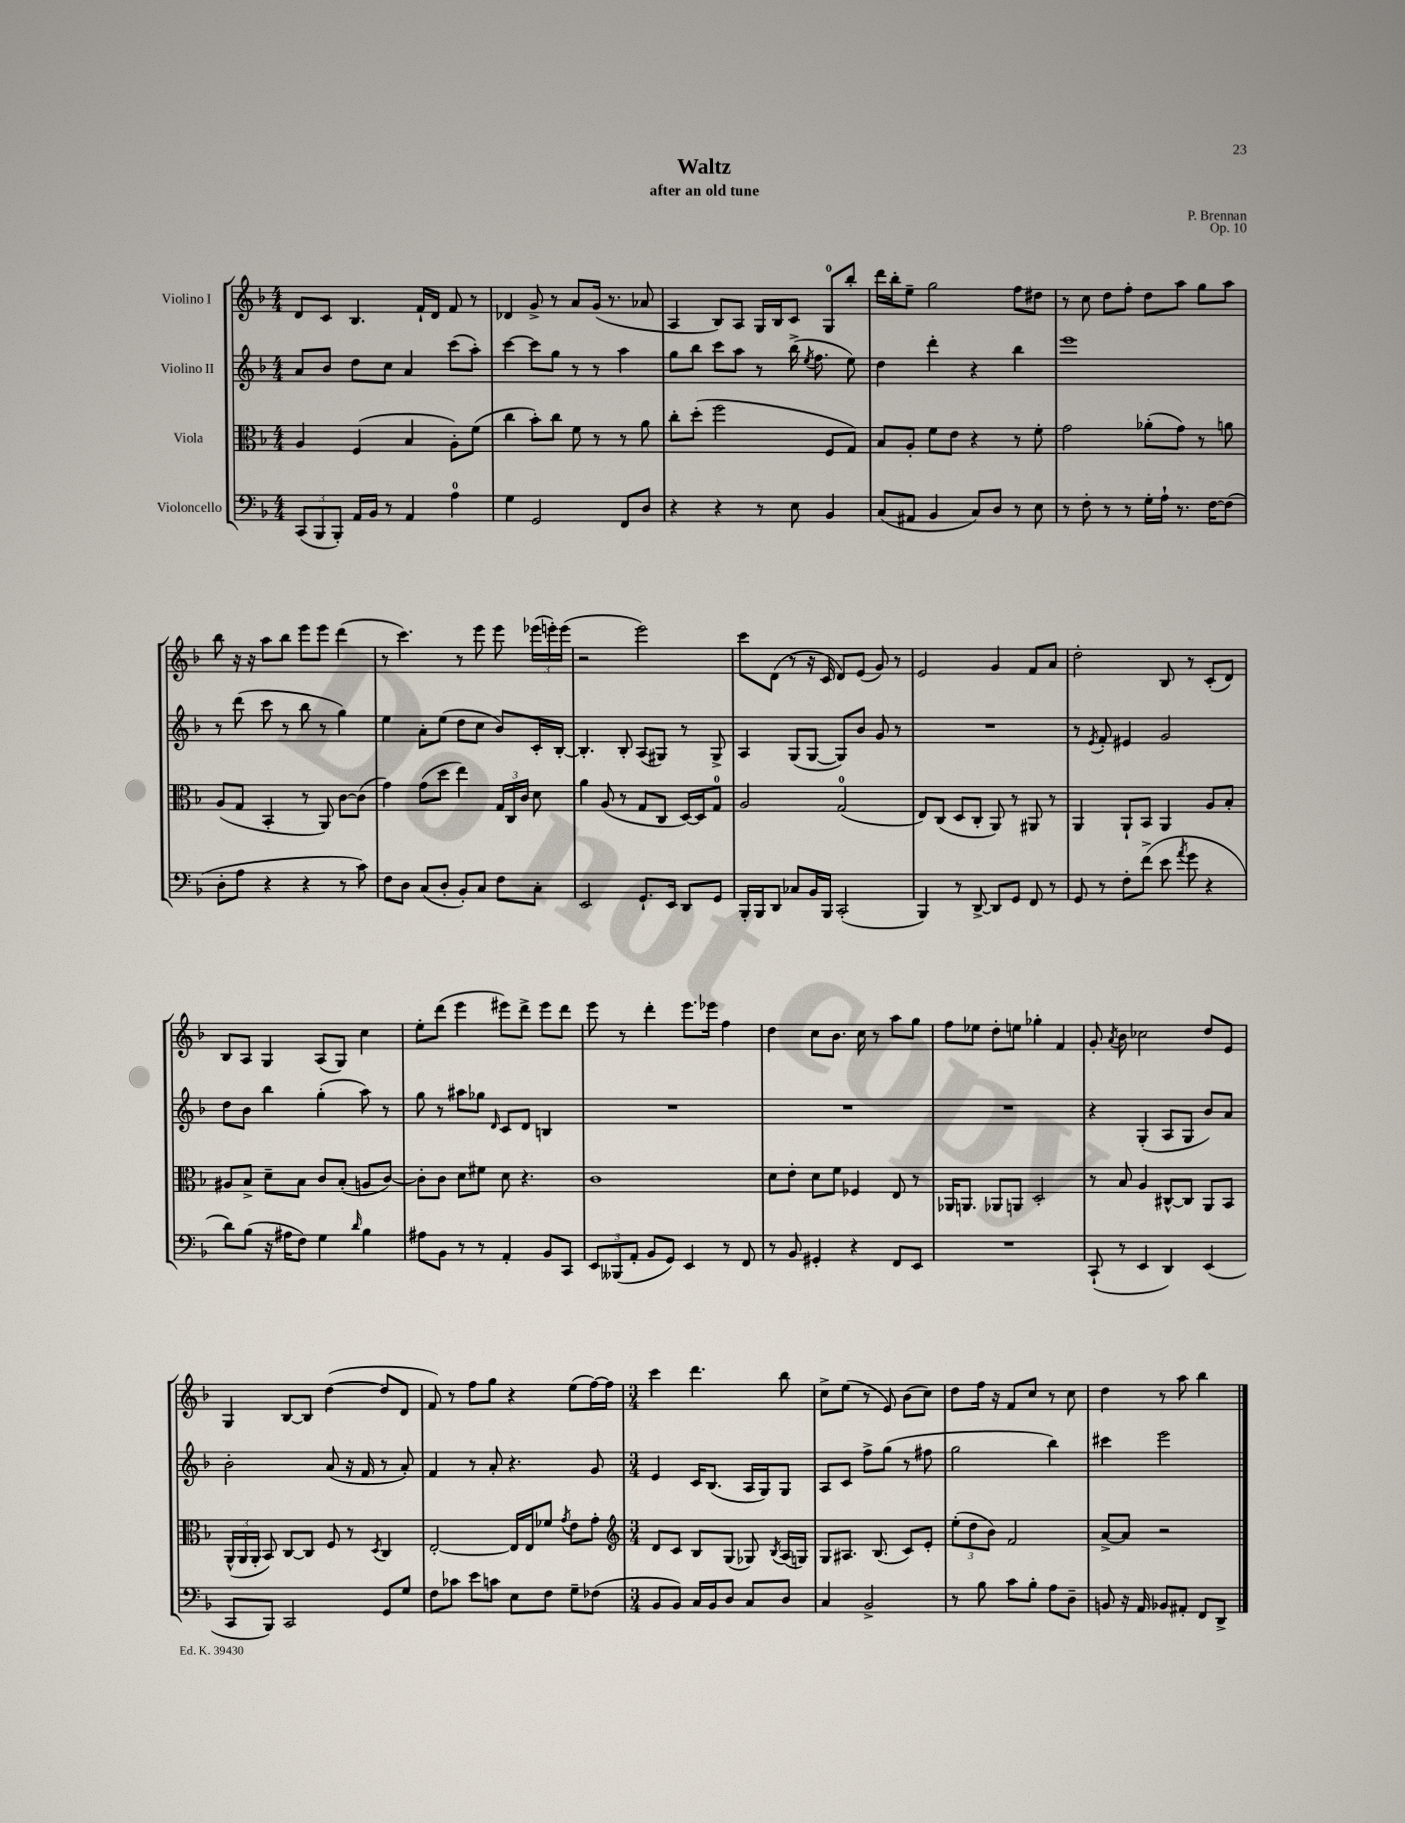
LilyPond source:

\header { title = "Waltz" composer = "P. Brennan" subtitle = "after an old tune" opus = "Op. 10" }
<<
\new StaffGroup <<
\new Staff = "s0" \with { instrumentName = "Violino I" } {
    \clef treble \key f \major \numericTimeSignature \time 4/4
    \autoBeamOff d'8[ c'8] bes4. f'16[-! d'16] f'8 r8 |
    des'4 g'8-> r8 a'8[ g'16]( r8. aes'8 |
    a4 bes8[) a8] g16[ bes16 c'8] g8[-0 bes''8]-. |
    d'''16[ bes''16-. e''8]-- g''2 f''8[ dis''8] |
    r8 c''8 d''8[ f''8]-. d''8[ a''8] g''8[ a''8] |
    bes''8 r16 r16 a''8[ bes''8] e'''8[ e'''8] d'''4( |
    r8 c'''4.) r8 e'''8 e'''8 \tuplet 3/2 { ees'''16[( e'''16-.) e'''16]( } |
    r2 e'''2) |
    c'''8[ d'8]( r8 r16 c'16 d'8[) e'8]( g'8) r8 |
    e'2 g'4 f'8[ a'8] |
    d''2-. bes8 r8 c'8[-.( d'8]) |
    bes8[ a8] g4 a8[( g8]) c''4 |
    e''8[-. d'''8]( e'''4 eis'''8[) d'''8]-> eis'''8[ d'''8] |
    e'''8 r8 d'''4-. e'''8.[ ees'''16] f''4 |
    d''4 c''8[ bes'8.] c''16 r8 a''8[ g''8] |
    f''8[ ees''8] d''8[-. e''8] ges''4-. f'4 |
    g'8-. \acciaccatura { a'8 } bes'8 ces''2 d''8[ e'8] |
    g4 bes8[~ bes8] d''4~( d''8[ d'8] |
    f'8) r8 f''8[ g''8] r4 e''8[( f''16~) f''16] |
    \numericTimeSignature \time 3/4 c'''4 d'''4. bes''8 |
    c''8[-> e''8]( r8 e'8) bes'8[( c''8]) |
    d''8[ f''16] r16 f'8[ c''8] r8 c''8 |
    d''4 r8 a''8 bes''4 \bar "|." |
}
\new Staff = "s1" \with { instrumentName = "Violino II" } {
    \clef treble \key f \major \numericTimeSignature \time 4/4
    \autoBeamOff a'8[ bes'8] d''8[ c''8] a'4 c'''8[( a''8]-.) |
    c'''4~ c'''8[ g''8] r8 r8 a''4 |
    g''8[ bes''8] c'''8[ a''8] r8 bes''16->( \acciaccatura { e''8 } f''8. e''8) |
    d''4 d'''4-. r4 bes''4 |
    e'''1 |
    r8 d'''8( c'''8 r8 bes''8 r8 g''4) |
    e''4 a'8[-. e''8]( d''8[ c''8] bes'8[) c'16-. bes16]~-. |
    bes4.-. bes8-. a8[( gis8]) r8 gis8-> |
    a4 g8[( g8]~ g8[) bes'8] g'8 r8 |
    R1 |
    r8 \acciaccatura { e'8 } f'8-. eis'4 g'2 |
    d''8[ bes'8] bes''4 g''4-.( a''8) r8 |
    g''8 r8 ais''8[ ges''8] \grace { d'16 } c'8[ d'8] b4 |
    R1 |
    R1 |
    R1 |
    r4 g4-.( a8[ g8] bes'8[) a'8] |
    bes'2-. a'8( r16 f'16 r8 a'8-.) |
    f'4 r8 a'8-. r4. g'8 |
    \numericTimeSignature \time 3/4 e'4 c'16[ bes8.]( a16[ g16) g8] |
    a8[ c'8] f''8[-> g''8]( r8 fis''8 |
    g''2 bes''4) |
    cis'''4 e'''2 \bar "|." |
}
\new Staff = "s2" \with { instrumentName = "Viola" } {
    \clef alto \key f \major \numericTimeSignature \time 4/4
    \autoBeamOff a4 f4( bes4 a8[-.) f'8]( |
    c''4 bes'8[-.) c''8] f'8 r8 r8 a'8 |
    c''8[-. d''8]-.( f''2 f8[ g8]) |
    bes8[ a8]-. f'8[ e'8] r4 r8 f'8-. |
    g'2 aes'8[-.( g'8]) r8 a'8 |
    a8[( g8] bes,4-. r8 a,8) c'8[~ c'8]( |
    g'4) g'8[( d''8] e''4) \tuplet 3/2 { g16[ c16 c'16] } d'8 |
    a'4 a8( r8 g8[ c8] d16[~) d16 g8]-0 |
    a2 g2-0( |
    e8[) c8]( d8[ c8]-. a,8) r8 ais,8 r8 |
    a,4 a,8[-! bes,8] a,4 a8[ bes8]-. |
    ais8[ bes8]-> d'8[-- bes8] c'8[ bes8]-.( a8[ c'8]~) |
    c'8[-. c'8] d'8[ fis'8] d'8 r4. |
    c'1 |
    d'8[ e'8]-. d'8[ f'8] fes4 e8 r8 |
    aes,16[ a,8.] aes,8[ a,8] d2-. |
    r8 bes8 a4 cis8[~-^ cis8] a,8[ bes,8] |
    \tuplet 3/2 { a,16[-^( a,16 a,16]-. } bes,8) c8[~ c8] f8 r8 \acciaccatura { d8 } c4 |
    e2~-. e16[ e16 fes'8] \acciaccatura { g'8 } e'8[ g'8]-. |
    \numericTimeSignature \time 3/4 \clef treble d'8[ c'8] bes8[ g8]( ges8) \acciaccatura { bes8 } a16[( g16]) |
    g8[ ais8.] bes8.( c'8[) e'8]-. |
    \tuplet 3/2 { e''8[-.( d''8 bes'8]) } f'2 |
    a'8[~-> a'8] r2 \bar "|." |
}
\new Staff = "s3" \with { instrumentName = "Violoncello" } {
    \clef bass \key f \major \numericTimeSignature \time 4/4
    \autoBeamOff \tuplet 3/2 { c,8[( bes,,8 bes,,8]-.) } a,16[ bes,16] r8 a,4 a4-0 |
    g4 g,2 f,8[ d8] |
    r4 r4 r8 e8 bes,4 |
    c8[( ais,8] bes,4 c8[) d8] r8 e8 |
    r8 f8-. r8 r8 g16[-. a16]-! r8. f16[~ f8]( |
    d8[-. a8] r4 r4 r8 c'8) |
    f8[ d8] c8[( d8]-. bes,8[-.) c8] f8[ c8]-. |
    e,2 g,8.[-! e,16] d,8[ g,8] |
    bes,,16[-. bes,,16 d,8] ces8[ bes,16 bes,,16] c,2-.( |
    bes,,4) r8 d,8~-> d,8[ g,8] f,8 r8 |
    g,8 r8 f8[-. f'8]->( e'8 \acciaccatura { a'8 } g'8 r4 |
    d'8[) bes8]( r16 ais16[ f8]) g4 \grace { d'16 } bes4 |
    ais8[ bes,8] r8 r8 a,4-. bes,8[ c,8] |
    \tuplet 3/2 { e,8[ beses,,8( a,8]-. } bes,8[ g,8]) e,4 r8 f,8 |
    r8 bes,8 gis,4-. r4 f,8[ e,8] |
    R1 |
    c,8-!( r8 e,4 d,4) e,4( |
    c,8[ bes,,8]) c,2 g,8[ g8] |
    f8[ ces'8] e'8[ c'8] e8[ f8] g8[-- fes8]( |
    \numericTimeSignature \time 3/4 bes,8[ bes,8]) c16[ bes,16 d8] c8[ d8] |
    c4 bes,2-> |
    r8 bes8 c'8[ bes8]-. a8[ d8]-- |
    b,8 r16 a,16 bes,8[ ais,8]-. f,8[ d,8]-> \bar "|." |
}
>>
>>
\layout { \context { \Score \remove "Bar_number_engraver" } }
